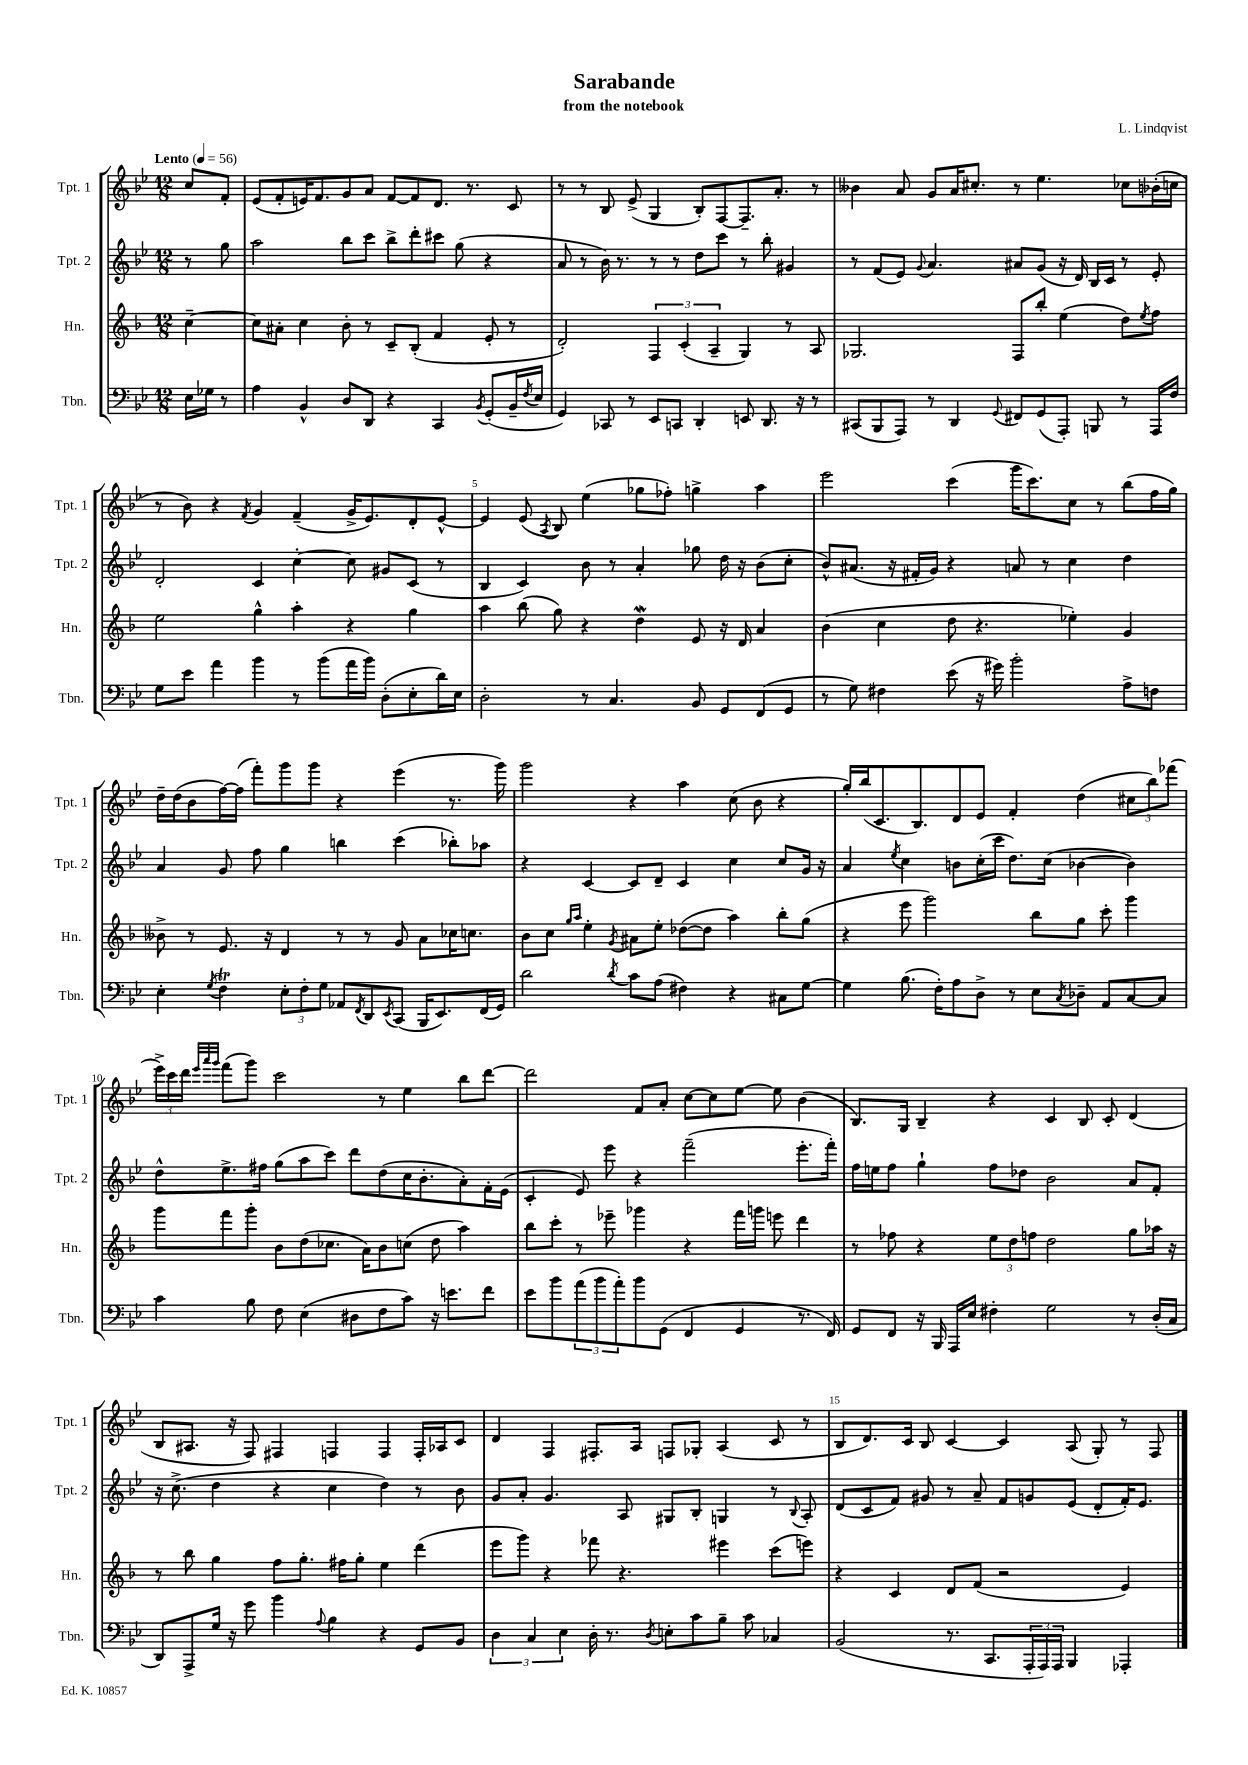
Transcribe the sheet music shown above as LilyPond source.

\header { title = "Sarabande" composer = "L. Lindqvist" subtitle = "from the notebook" }
<<
\new StaffGroup <<
\new Staff = "s0" \with { instrumentName = "Tpt. 1" shortInstrumentName = "Tpt. 1" } {
    \clef treble \key bes \major \numericTimeSignature \time 12/8 \partial 4 \tempo "Lento" 4 = 56
    c''8 f'8-. |
    ees'8( f'8-. e'16) f'8. g'8 a'8 f'8~ f'8 d'8. r8. c'8 |
    r8 r8 bes8 ees'8->( g4 bes8-.) f8~ f8.-- a'8.-. r8 |
    beses'4 a'8 g'8 a'16 cis''8.-. r8 ees''4. ces''8 bes'16-.( c''16 |
    r8 bes'8) r4 \acciaccatura { f'8 } g'4 f'4--( g'16-> ees'8.) d'8-. ees'8~-^ |
    ees'4 ees'8( \acciaccatura { a8 } bes8) ees''4( ges''8 fes''8-.) g''4-> a''4 |
    ees'''2 c'''4( g'''16 c'''8.) c''8 r8 bes''8( f''16 g''16) |
    d''16-- d''16( bes'8 f''16~) f''16( f'''8-.) g'''8 g'''8 r4 ees'''4( r8. g'''16) |
    g'''2 r4 a''4 c''8( bes'8 r4 |
    g''16-.) bes''16( c'8. bes8.) d'8 ees'8 f'4-. d''4( \tuplet 3/2 { cis''8 bes''8) fes'''8( } |
    \tuplet 3/2 { ees'''16->) c'''16 d'''16 } \grace { ees'''32 a'''32 g'''32 } f'''8( g'''8) c'''2 r8 ees''4 bes''8 d'''8~ |
    d'''2 f'8 a'8-. c''8~ c''8 ees''8~ ees''8 bes'4( |
    bes8.) g16 bes4-- r4 c'4 bes8 c'8-. d'4( |
    bes8 ais8. r16 f8) fis4 f4 f4 f16-. aes16 c'8 |
    d'4 f4 fis8.-. a16 f8 ges8-. a4( c'8 r8 |
    bes8 d'8.) c'16 bes8 c'4~ c'4 a8( g8-.) r8 f8 \bar "|." |
}
\new Staff = "s1" \with { instrumentName = "Tpt. 2" shortInstrumentName = "Tpt. 2" } {
    \clef treble \key bes \major \numericTimeSignature \time 12/8 \partial 4
    r8 g''8 |
    a''2 bes''8 c'''8 bes''8-> d'''8-. cis'''8 g''8( r4 |
    a'8 r8 bes'16) r8. r8 r8 d''8 c'''8 r8 bes''8-. gis'4 |
    r8 f'8( ees'8) \appoggiatura { g'8 } a'4. ais'8 g'8( r16 d'16) bes16 c'16 r8 ees'8-. |
    d'2-. c'4 c''4~-. c''8 gis'8 c'8( r8 |
    bes4 c'4) bes'8 r8 a'4-. ges''8 d''16 r16 bes'8( c''8-. |
    bes'8-^) ais'8.( r16 fis'16-. g'16) r4 a'8 r8 c''4 d''4 |
    a'4 g'8 f''8 g''4 b''4 c'''4( bes''8-.) aes''8 |
    r4 c'4~ c'8 d'8-- c'4 c''4 c''8 g'16 r16 |
    a'4 \acciaccatura { ees''8 } c''4 b'8 c''16-.( c'''16 d''8.) c''16( bes'4~ bes'4) |
    d''8-^ ees''8.-> fis''16 g''8( a''8 c'''8) d'''8 d''8( c''16 bes'8.-. a'8-.) f'16-. ees'16( |
    c'4-. ees'8) ees'''8 r4 f'''2--( ees'''8.-. f'''16-.) |
    f''16 e''16 f''8 g''4-! f''8 des''8 bes'2 a'8 f'8-. |
    r16 c''8.->( d''4 r4 c''4 d''4) r8 bes'8 |
    g'8 a'8-. g'4. a8 gis8 bes8-. g4 r8 \appoggiatura { bes8 } a8-. |
    d'8( c'8 f'8) gis'8 r8 a'8-- f'8 g'8 ees'8( d'8-. f'16-.) ees'8. \bar "|." |
}
\new Staff = "s2" \with { instrumentName = "Hn." shortInstrumentName = "Hn." } {
    \clef treble \key f \major \numericTimeSignature \time 12/8 \partial 4
    c''4~-- |
    c''8 ais'8-. c''4 bes'8-. r8 c'8-- bes8-.( f'4 e'8-. r8 |
    d'2-.) \tuplet 3/2 { f4 c'4-.( a4-- } g4) r8 a8 |
    ges2. f8 bes''8-. e''4( d''8) \acciaccatura { e''8 } f''8 |
    e''2 g''4-^ a''4-. r4 g''4 |
    a''4 bes''8( g''8) r4 d''4\mordent e'8 r16 d'16 a'4 |
    bes'4( c''4 d''8 r4. ees''4-.) g'4 |
    beses'8-> r8 e'8. r16 d'4 r8 r8 g'8 a'8 ces''16 c''8. |
    bes'8 c''8 \grace { g''16 a''16 } e''4-. \acciaccatura { g'8 } ais'8 e''8-. des''8~( des''8 a''4) bes''8-. g''8( |
    r4 e'''8 g'''2) bes''8 g''8 c'''8-. g'''4 |
    g'''8 f'''8 g'''8-. bes'8 d''8( ces''8. a'16) bes'8 c''8( d''8 a''4) |
    bes''8 c'''8-. r8 ees'''8-- ges'''4 r4 f'''16 g'''16 e'''8 d'''4 |
    r8 fes''8 r4 \tuplet 3/2 { e''8 d''8 f''8 } d''2 g''8 aes''16 r16 |
    r8 bes''8 g''4 f''8 g''8.-. fis''16 g''8-. e''4 d'''4( |
    e'''8 g'''8) r4 fes'''8 r4. eis'''4 c'''8( e'''8) |
    r4 c'4 d'8 f'8( r2 e'4) \bar "|." |
}
\new Staff = "s3" \with { instrumentName = "Tbn." shortInstrumentName = "Tbn." } {
    \clef bass \key bes \major \numericTimeSignature \time 12/8 \partial 4
    ees16 ges16 r8 |
    a4 bes,4-^ d8 d,8 r4 c,4 \acciaccatura { bes,8 } g,8-.( bes,16-- \acciaccatura { f8 } ees16 |
    g,4) ces,8 r8 ees,8 c,8 d,4-. e,8 d,8. r16 r8 |
    cis,8( bes,,8 a,,8) r8 d,4 \appoggiatura { g,8 } fis,8 g,8( a,,8-.) b,,8 r8 a,,16 f16 |
    g8 ees'8 a'4 bes'4 r8 bes'8( a'16 bes'16) d8-.( ees8-. d'16) ees16 |
    d2-. r8 c4. bes,8 g,8 f,8( g,8 |
    r8 g8) fis4 ees'8( r16 gis'16) bes'2-. a8-> f8 |
    ees4-. \acciaccatura { g8 } f4\trill \tuplet 3/2 { ees8-. f8-. g8 } aes,8 \acciaccatura { f,8 } d,8 \acciaccatura { ees,8 } c,8( bes,,16 ees,8.) f,16( g,16) |
    d'2 \acciaccatura { d'8 } c'8 a8( fis4) r4 cis8 g8~ |
    g4 bes8.( f16-.) a8 d8-> r8 ees8 \acciaccatura { c8 } des8-- a,8 c8~ c8 |
    c'4 bes8 f8 ees4( dis8 f8 c'8) r16 e'8. f'8 |
    ees'8 bes'8 \tuplet 3/2 { a'8( bes'8 a'8-.) } bes'8 g,8( f,4 g,4 r8. f,16) |
    g,8 f,8 r16 bes,,16 a,,16 ees16 fis4-. g2 r8 d16-.( c16 |
    d,8) a,,8-> g16 r16 g'8 bes'4 \appoggiatura { a8 } bes4 r4 g,8 bes,8 |
    \tuplet 3/2 { d4 c4 ees4 } d16-. r8. \acciaccatura { d8 } e8-. c'8 bes8-- c'8 ces4 |
    bes,2( r8. c,8. \tuplet 3/2 { a,,16-. a,,16) a,,16 } bes,,4 aes,,4-. \bar "|." |
}
>>
>>
\layout { \context { \Score \override BarNumber.break-visibility = ##(#f #t #t) barNumberVisibility = #(every-nth-bar-number-visible 5) } }
